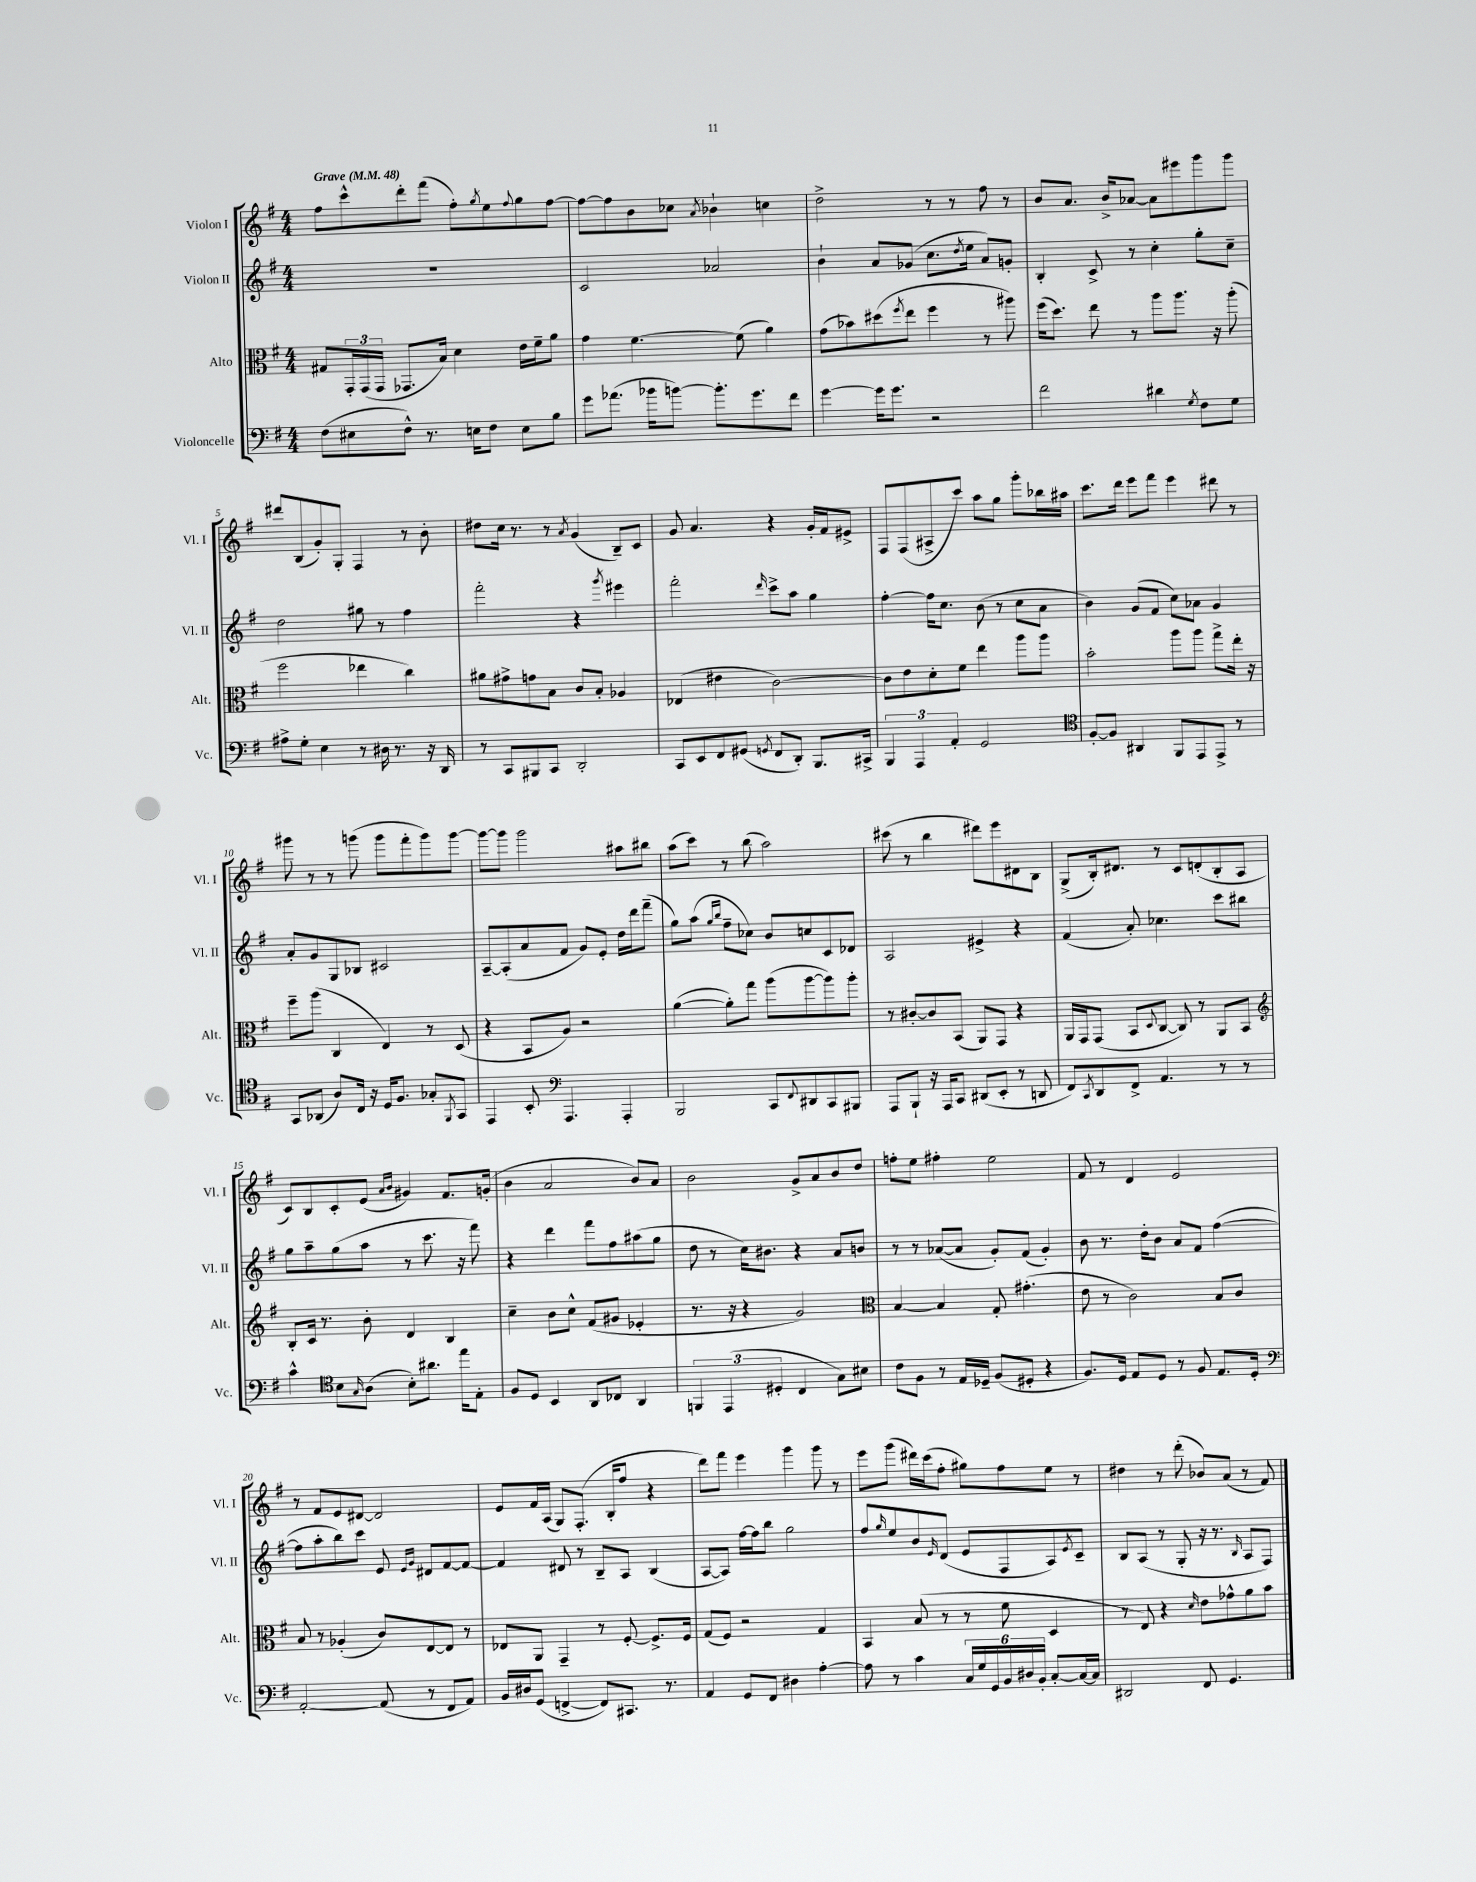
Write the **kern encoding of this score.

**kern	**kern	**kern	**kern
*staff4	*staff3	*staff2	*staff1
*clefF4	*clefC3	*clefG2	*clefG2
*k[f#]	*k[f#]	*k[f#]	*k[f#]
*M4/4	*M4/4	*M4/4	*M4/4
*MM48	*MM48	*MM48	*MM48
(8F#	8G#	1r	8ff#
8E#	24GG'	.	8ccc^^
.	(24GG	.	.
.	24GG	.	.
8F#^^)	8.GG-	.	8ddd'
8.r	.	.	(8fff#
.	16B)	.	.
.	4d	.	8ff#')
16E	.	.	.
.	.	.	8qgg
8F#	.	.	8ee
.	.	.	8qqff#
8E	16e	.	8gg
.	16f#~	.	.
8B	8a	.	[8ff#
=	=	=	=
8g	4g	2c	8ff#_
(8.a-	.	.	8ff#]
.	[4.f#	.	8b
16b-	.	.	.
[8b)	.	.	8cc-
.	.	.	8qa
8.b']	.	2a-	4b-`
.	(8f#]	.	.
8.g	.	.	.
.	4a)	.	4cc
8f#	.	.	.
=	=	=	=
[4g	(8g	4b`	2dd^
.	8b-)	.	.
16g]	(8dd#	8a	.
8.g	.	.	.
.	8qff#	.	.
.	8ee	(8g-	.
2r	4ff#	8.cc	8r
.	.	.	8r
.	.	8qdd	.
.	.	16ee	.
.	8r	8a)	8ff#
.	8aa#)	8g'	8r
=	=	=	=
2f#	(16ff#	4B'	8b
.	8.dd)	.	.
.	.	.	8.a
.	8ee	8c^	.
.	.	.	16b^
.	8r	8r	[8a-
4d#	8aa	4cc'	8a-]
.	8.aa	.	8eee#
8qG	.	.	.
8F#	.	8gg'	8ggg
.	16r	.	.
8G	(8aa'	8cc~	8ggg
=	=	=	=
8A#^	2ff#	2dd	8ddd#
8G'	.	.	(8B
4E	.	.	8g')
.	.	.	8G'
8r	4ee-	8gg#	4F#
16D#	.	8r	.
8.r	.	.	.
.	4cc)	4ff#	8r
16r	.	.	8b'
16DD	.	.	.
=	=	=	=
8r	8a#	2fff#'	8dd#
8CC	8g#^	.	16cc
.	.	.	8.r
8BBB#	8g	.	.
8CC	8B	.	8r
.	.	.	8qa
2DD'	8c	4r	(4g
.	8B'	.	.
.	.	8qggg	.
.	4A-	4eee#	8B~)
.	.	.	8c
=	=	=	=
8CC	(4E-	2fff#'	8g
8EE	.	.	4.a
8FF#	4e#	.	.
(8GG#	.	.	.
8qGG	.	16qqddd	.
8FF#	[2c)	8ccc^	4r
8DD')	.	8aa	.
8.BBB	.	4gg	16g'
.	.	.	16f#
.	.	.	8e#^
16CC#^	.	.	.
=	=	=	=
6BBB	8c]	[4ff#'	8F#
.	8e	.	(8F#
6AAA	.	.	.
.	8d'	16ff#]	8A#^
.	.	8.cc	.
6AA'	.	.	.
.	8f#	.	8ccc)
2GG	4ee	(8b	8aa
.	.	8r	8gg
.	8aa	8cc	8ggg'
.	8aa	8a	16bb-
.	.	.	16aa#
=	=	=	=
*clefC4	*	*	*
[8F#'	2b'	4b)	8.ccc
8F#]	.	.	.
.	.	.	16ddd
4AA#	.	(8g	8eee
.	.	8f#	8fff#
8FF#	8aa	8cc)	4eee
8EE	8aa	8a-	.
8EE^	8gg^	4g	8ddd#
8r	16ee'	.	8r
.	16r	.	.
=	=	=	=
8GG	8ff#~	8a'	8ggg#
(8AA-	(8aa	8g	8r
8A)	4C	8G	8r
16C	.	8B-	(8ggg
16r	.	.	.
16D	4E)	2c#	8ggg
8.F#	.	.	.
.	.	.	8fff#'
8G-'	8r	.	8ggg)
8qFF#	.	.	.
8GG	(8D	.	[8ggg
=	=	=	=
4EE	4r	[8A~	8ggg_
.	.	(8A']	8ggg]
8BB'	8BB	8a	2ggg
*clefF4	*	*	*
4.AAA	8A)	8f#	.
.	2r	8g)	.
.	.	8e'	.
4AAA'	.	16dd	8aa#
.	.	16ddd	.
.	.	(8fff#~	8bb#
=	=	=	=
2BBB	([4a	8gg)	(8aa
.	.	(8aa	8ccc)
.	.	16qqgg	.
.	.	16qqbb	.
.	8a'])	8ff#~	8r
.	8gg	8cc-)	(8bb
8CC	(8aa	8b	2aa)
8qqFF#	.	.	.
8DD#	[8aa	8cc	.
8CC	8aa])	8c	.
8BBB#	8aa'	8d-	.
=	=	=	=
8AAA	8r	2A	(8ccc#
8BBB`	[8c#'	.	8r
16r	8c#]	.	4bb
16AAA	.	.	.
8CC	(8BB	.	.
(8DD#	8AA)	4e#^	8ddd#)
8EE'	8GG	.	8eee
8r	4r	4r	8d#
8DD	.	.	8B
=	=	=	=
8FF#)	16AA	(4f#	(8G^
.	16GG	.	.
8qCC	.	.	.
8DD	(8GG	.	16B')
.	.	.	8.d#
8FF#^	8BB	8a')	.
.	8qqD	.	.
4.AA	[8C	4.cc-	8r
.	8C])	.	8c
.	8r	.	(8d'
8r	8AA	8ccc	8B'
8r	8BB	8bb#	8A
=	=	=	=
*	*clefG2	*	*
4c^^	8B'	8gg	8c)
.	16c	8aa~	8B
.	8.r	.	.
*clefC4	*	*	*
8B	.	(8gg	8c'
16qqG	.	.	.
(8A	8b'	8aa	(8e
.	.	.	16qqa
.	.	.	16qqb
8B')	4d	8r	4g#)
8.a#	.	8.ccc	.
.	4B	.	8.f#
16ee	.	16r	.
8E'	.	8fff#)	.
.	.	.	(16g'
=	=	=	=
8F#	4cc~	4r	4b
8D	.	.	.
4BB	8b	4ddd	2a
.	8cc^^	.	.
8AA	(8f#	8fff#	.
8C-	8g#	8ff#	.
4AA	4e-'	(8aa#	8b)
.	.	8gg	8a
=	=	=	=
6FF	8.r	8dd	2b
.	.	8r	.
(6EE	.	.	.
.	16r	.	.
.	4r	16cc)	.
.	.	8.b#	.
6D#'	.	.	.
4C	2g)	4r	8g^
.	.	.	8a
8G)	.	8a	8b
8B#	.	8b	8dd
=	=	=	=
*	*clefC3	*	*
8c	[4B	8r	8ff'
8F#	.	8r	8ee
8r	4B]	([8a-	4ff#'
16E	.	8a-]	.
16D-~	.	.	.
(8F#	8G'	8g')	2ee
8D#'	(4.g#'	(8f#	.
4r	.	4g')	.
=	=	=	=
8.F#)	8e	8b	8f#
.	8r	8.r	8r
16D	.	.	.
8E	2c)	.	4d
.	.	16dd'	.
8D	.	8b	.
8r	.	8a	2e
8F#	.	8f#	.
8.E	8B	([4ff#	.
.	8c	.	.
16D'	.	.	.
=	=	=	=
*clefF4	*	*	*
[2AA'	8B	8ff#]	8r
.	8r	8aa'	8f#
.	(4A-'	8bb)	8e
.	.	8ccc	[8d#
(8AA]	8c)	8e	2d#]
.	.	16qqe	.
.	.	16qqg	.
8r	[8E	8d#	.
8FF#	8E]	[8f#	.
8AA)	8r	8f#_	.
=	=	=	=
16BB	8E-	4f#]	8e
16D#	.	.	.
(8GG	8AA	.	16f#
.	.	.	(16A
[4FF^	4GG~	8d#	8G)
.	.	8r	(8.F#'
8FF])	8r	8B~	.
.	.	.	16B'
8.CC#	[8F#'	8A	8ff#
.	8.F#^]	(4B	4r
8.r	.	.	.
.	16F#	.	.
=	=	=	=
4AA	(8G	[8A	8ddd)
.	8F#)	8A])	8fff#
8GG	2r	[16ff#	4eee
.	.	16ff#]	.
8FF#	.	8bb	.
4D#	.	2gg	4ggg
[4A'	4G	.	8ggg
.	.	.	8r
=	=	=	=
8A]	4BB	8ff#	8eee
.	.	16qqgg	.
8r	.	8ee	(8ggg
4c	(8B	8b	16ddd#)
.	.	.	(16ccc
.	.	16qqe	.
.	8r	(8d	8ff#'
24C	8r	8e	8gg#)
24G	.	.	.
24GG	.	.	.
24BB	8f#	8F#	8ff#
24D#	.	.	.
24BB'	.	.	.
[8C'	4D	8A)	8ee
.	.	8qe	.
16C_	.	8c~	8r
16C]	.	.	.
=	=	=	=
2DD#	8r	8B	4dd#
.	8E)	(8A	.
.	4r	8r	8r
.	.	8G'	(8ddd'
.	16qqd	.	.
8FF#	8e	16r	8b-)
.	.	8.r	.
4.GG	8g-^^	.	(8a
.	.	16qqB	.
.	8a	8A	8r
.	8b	8F#)	8f#)
==	==	==	==
*-	*-	*-	*-
